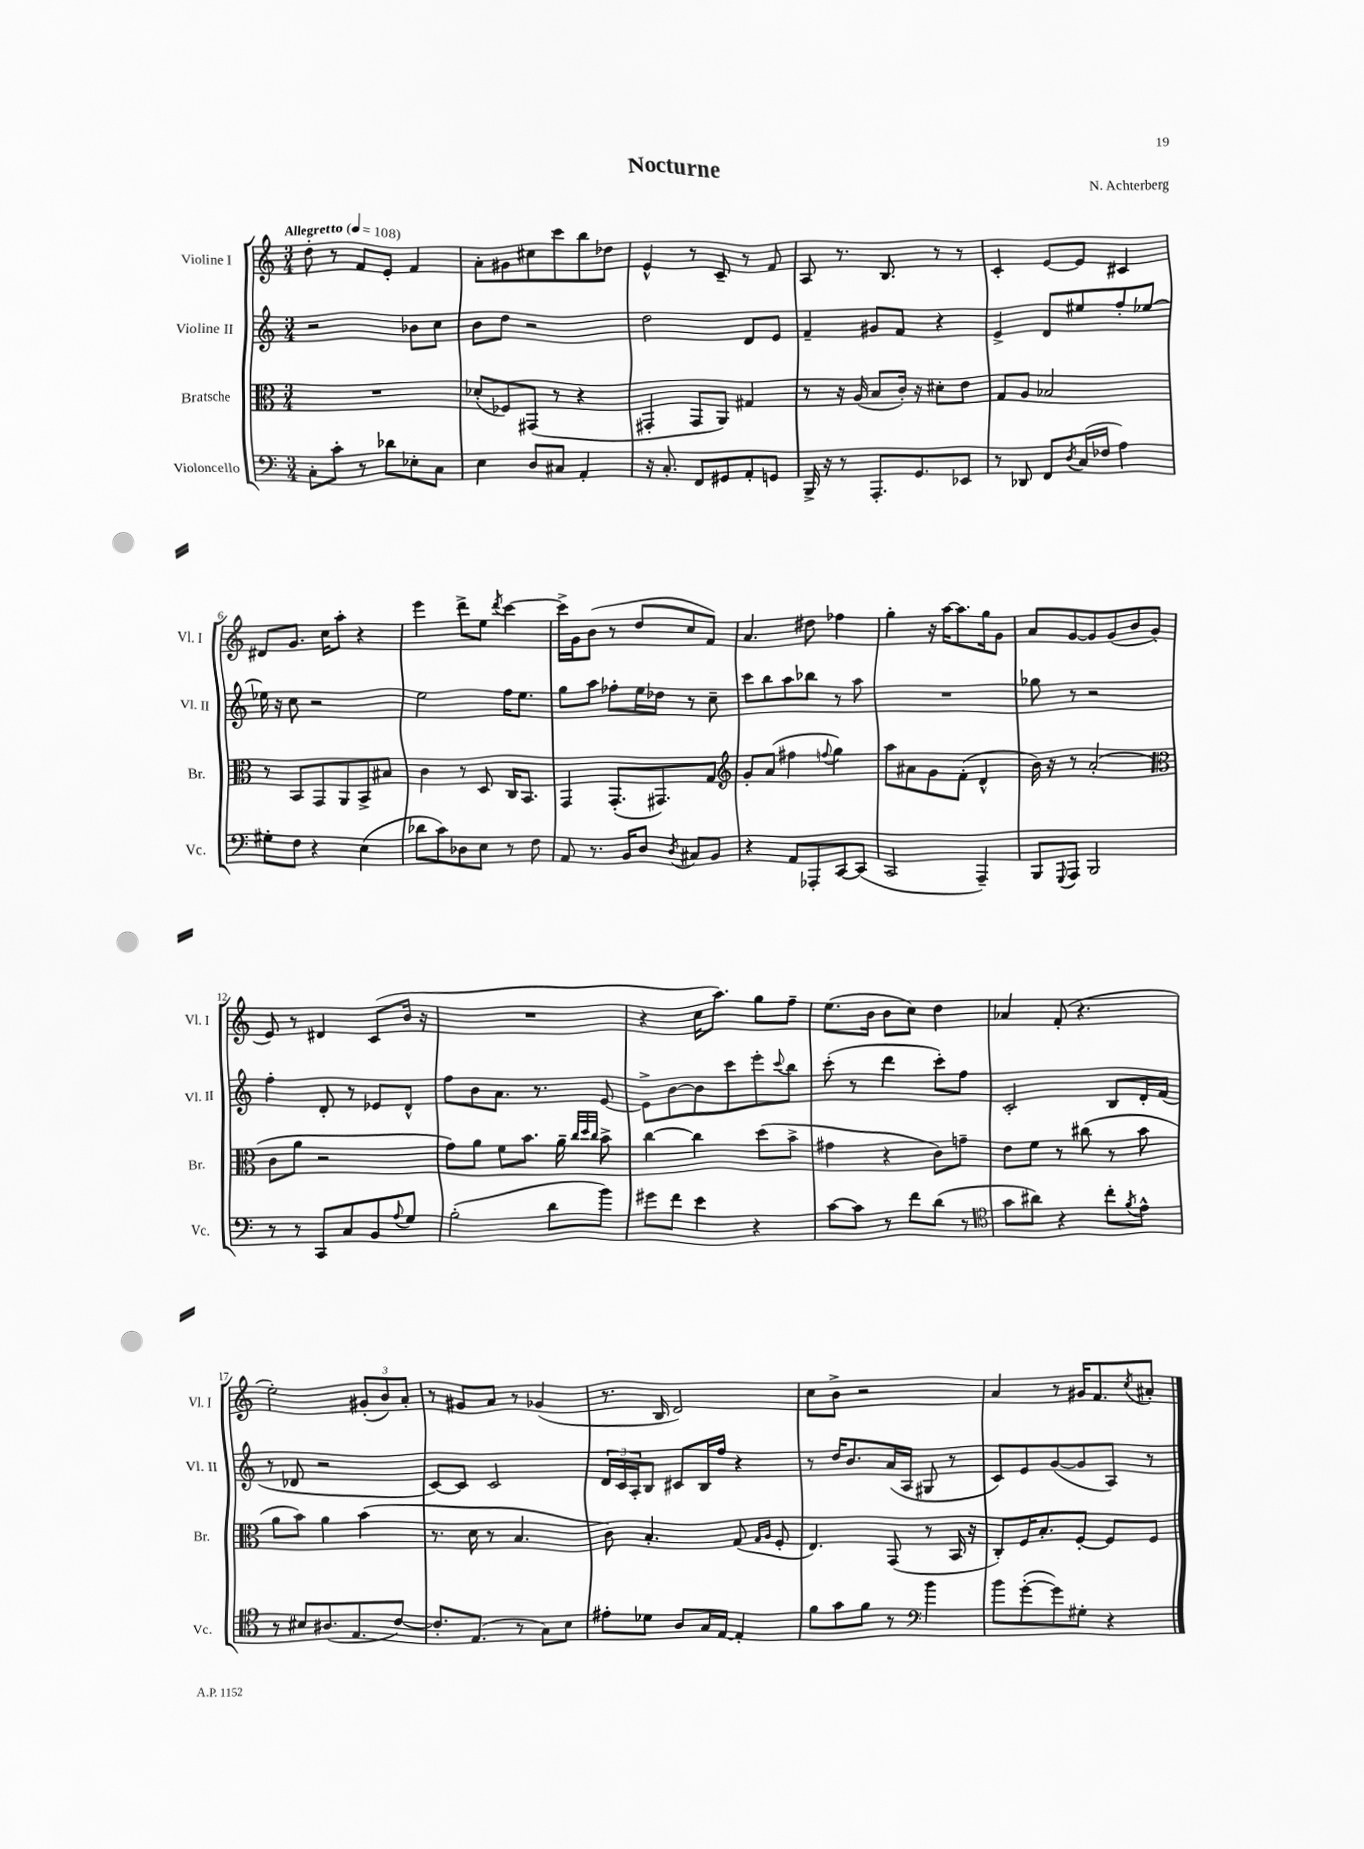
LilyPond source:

\header { title = "Nocturne" composer = "N. Achterberg" }
<<
\new StaffGroup <<
\new Staff = "s0" \with { instrumentName = "Violine I" shortInstrumentName = "Vl. I" } {
    \clef treble \key c \major \numericTimeSignature \time 3/4 \tempo "Allegretto" 4 = 108
    d''8-. r8 f'8 e'8-. f'4 |
    a'8-. gis'8 cis''8 c'''8 b''8 des''8 |
    e'4-^ r8 c'8-- r8 f'8 |
    a8 r8. b8. r8 r8 |
    c'4-. e'8~ e'8 cis'4 |
    dis'8 g'8. c''16 a''8-. r4 |
    e'''4 d'''8-> e''8 \acciaccatura { d'''8 } c'''4~ |
    c'''16-> g'16 b'8( r8 d''8 c''8 f'8) |
    a'4. dis''8 fes''4 |
    g''4-. r16 a''16~ a''8. g''16 g'8 |
    a'8 g'8~ g'8 g'8( b'8 g'8-. |
    e'8) r8 dis'4 c'8( b'16 r16 |
    R2. |
    r4 c''16 a''8.) g''8 f''8-- |
    e''8.( b'16 b'8 c''8) d''4 |
    aes'4 f'8-.( r4. |
    e''2-.) \tuplet 3/2 { gis'8-.( b'8) a'8-. } |
    r8 gis'8 a'8 r8 ges'4( |
    r8. b16 d'2) |
    c''8 b'8-> r2 |
    a'4 r8 gis'16 f'8. \acciaccatura { c''8 } ais'8-. \bar "|." |
}
\new Staff = "s1" \with { instrumentName = "Violine II" shortInstrumentName = "Vl. II" } {
    \clef treble \key c \major \numericTimeSignature \time 3/4
    r2 bes'8 c''8 |
    b'8 d''8 r2 |
    d''2 d'8 e'8 |
    f'4-- gis'8 f'8 r4 |
    e'4-> d'8 eis''8 f''8-. ees''8~ |
    ees''16 r16 c''8 r2 |
    e''2 f''16 e''8. |
    g''8 a''8 fes''8-. e''16 des''16 r8 c''8-- |
    c'''8 b''8 a''8 bes''8 r8 a''8 |
    R2. |
    ges''8 r8 r2 |
    f''4-. d'8-. r8 ees'8 d'8-^ |
    f''8 b'8 a'8. r8. e'8~ |
    e'8-> b'8~ b'8 c'''8 e'''8-. \appoggiatura { c'''8 } b''8 |
    c'''8-.( r8 d'''4 c'''8-.) f''8 |
    c'2-. b8 d'16-. f'16( |
    r8 des'8 r2 |
    c'8~) c'8 c'2 |
    \tuplet 3/2 { d'16 c'16 a16-. } b8 cis'8 b16 f''16 r4 |
    r8 d''16 b'8. a'16( a16 gis8 r8 |
    c'8) e'8 g'8~( g'8 a8) r8 \bar "|." |
}
\new Staff = "s2" \with { instrumentName = "Bratsche" shortInstrumentName = "Br." } {
    \clef alto \key c \major \numericTimeSignature \time 3/4
    R2. |
    des'8-.( fes8) gis,8( r8 r4 |
    gis,4-. gis,8 a,8) gis4 |
    r8 r16 a16( b8 c'16-.) r16 dis'8-. e'8 |
    g8 a8 bes2 |
    r8 b,8 g,8 a,8 b,8-> bis8 |
    c'4 r8 d8 c16 b,8. |
    g,4 g,8.-.( gis,8.) g8 |
    \clef treble g'8-. a'8( fis''4 \appoggiatura { f''8 } g''4) |
    a''8 ais'8 g'8 f'8-.( d'4-^ |
    b'16) r16 r8 a'2-.( |
    \clef alto c'8 a'8 r2 |
    g'8) a'8 f'8 b'8. a'16-- \grace { c''32 d''32 c''32 } b'8-> |
    c''4~ c''4 d''8( b'8-> |
    gis'4 r4 c'8) g'8-- |
    e'8 f'8 r8 cis''8( r8 b'8 |
    a'8 b'8) a'4 b'4( |
    r8. d'16 r8 b4. |
    c'8) b4.-. g8( \grace { g16 a16 } f8-. |
    e4.) g,8( r8 b,16 r16 |
    c8-.) f16 b8.-. f8~-. f8 f8 \bar "|." |
}
\new Staff = "s3" \with { instrumentName = "Violoncello" shortInstrumentName = "Vc." } {
    \clef bass \key c \major \numericTimeSignature \time 3/4
    c8-. c'8-. r8 des'8 ees8-. c8 |
    e4 d8 cis8 a,4-. |
    r16 c8.-. f,8 gis,8 a,8-. g,8 |
    b,,16-> r16 r8 a,,8.-. g,8. ees,8 |
    r8 des,8 f,8 \acciaccatura { d8 } c16( fes16 a4) |
    gis8-. f8 r4 e4( |
    des'8 c'8) des8 e8 r8 f8 |
    a,8 r8. b,16 d8 \acciaccatura { d8 } cis8 b,8 |
    r4 a,8 aes,,8-. c,8~ c,8( |
    c,2 a,,4--) |
    b,,8 \appoggiatura { g,,8 } a,,8 b,,2 |
    r8 r8 c,8 c8 b,8 \appoggiatura { a8 } g8 |
    b2-.( d'8 b'8) |
    gis'8 f'8 e'4 r4 |
    c'8~ c'8 r8 f'8 d'8( r8 |
    \clef tenor g'8 ais'8) r4 c''8-. \acciaccatura { f'8 } e'8-^ |
    r8 bis8 ais8.( e8. c'8~) |
    c'8.-. e8.( r8 g8) b8 |
    eis'8-. des'8 a8 g16 e16~ e4-. |
    f'8 g'8 f'8 r8 \clef bass b'4 |
    b'8 g'8~-.( g'8) gis8-. r4 \bar "|." |
}
>>
>>
